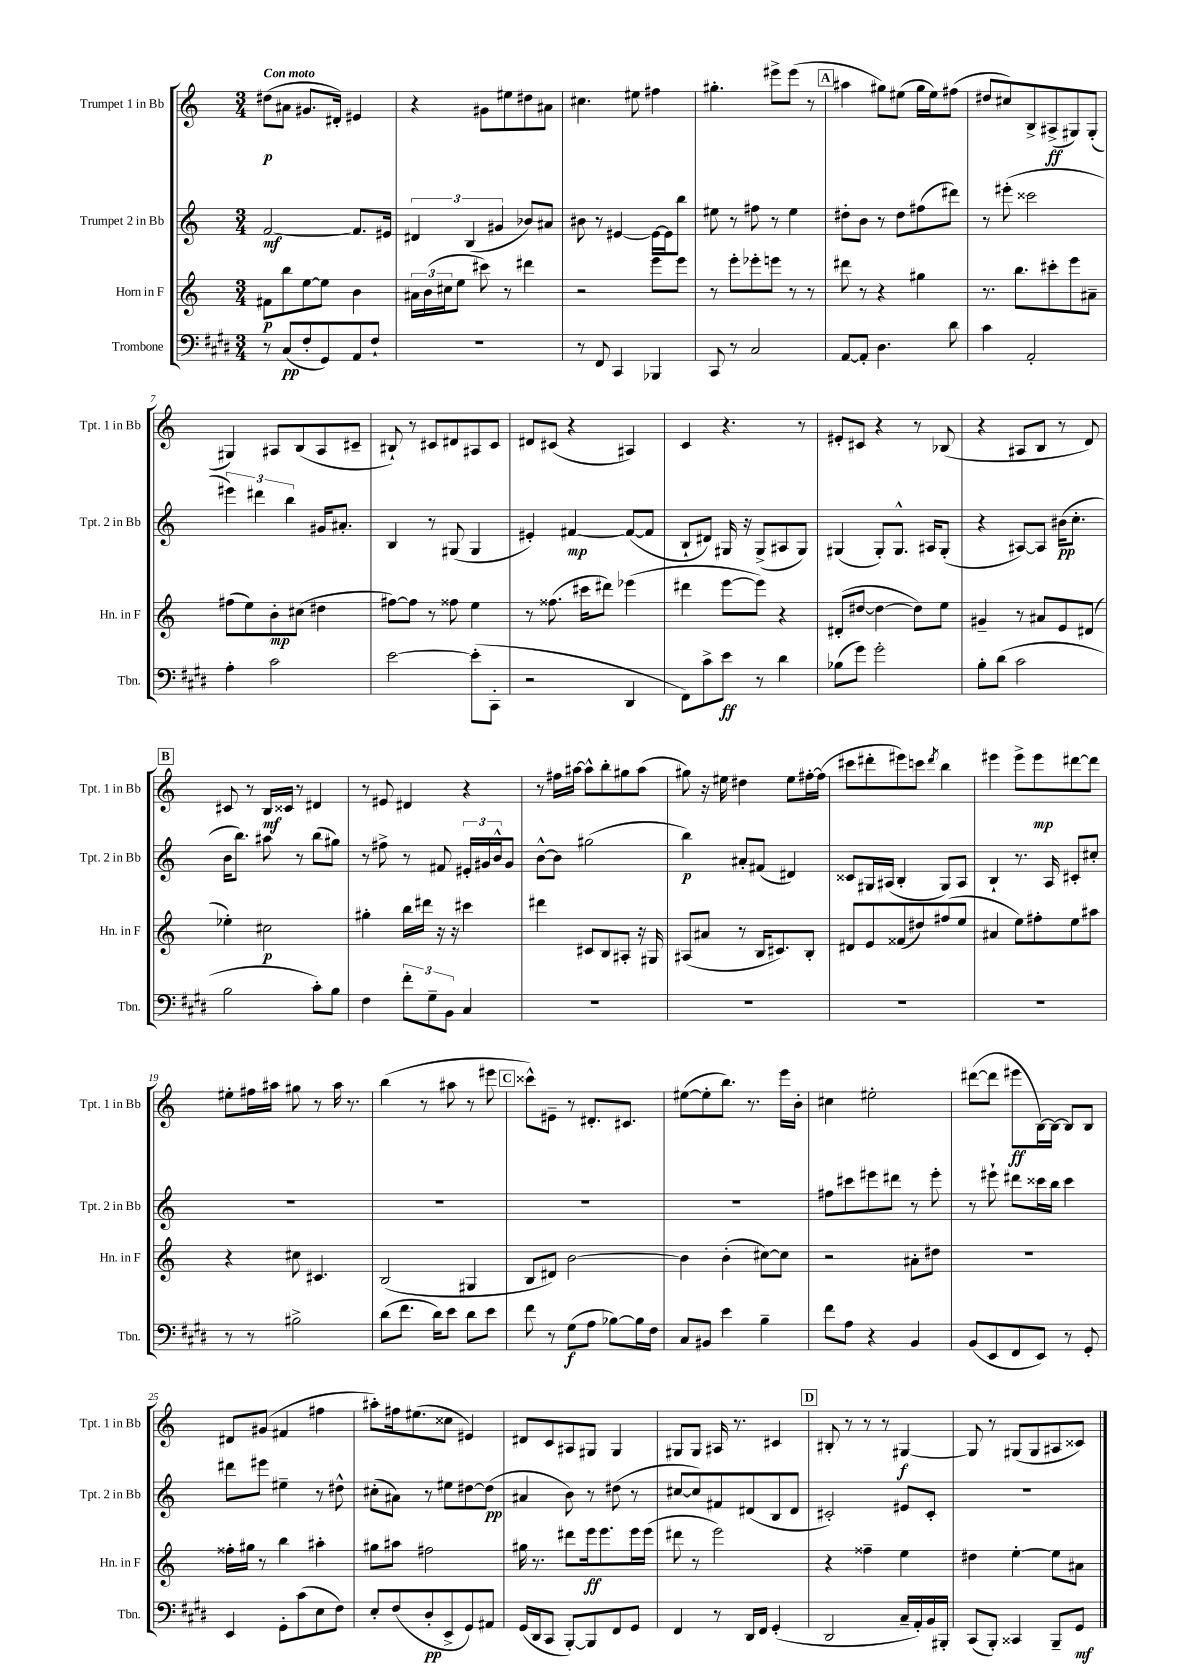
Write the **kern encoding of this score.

**kern	**kern	**kern	**kern
*staff4	*staff3	*staff2	*staff1
*clefF4	*clefG2	*clefG2	*clefG2
*k[f#c#g#d#]	*k[]	*k[]	*k[]
*M3/4	*M3/4	*M3/4	*M3/4
8r	8f#	[2f	(8dd#
(8C#	8bb	.	8a#
8F#'	[8ee	.	8.g#
8GG#)	8ee]	.	.
.	.	.	16d#')
8AA	4b	8.f]	4e#
8F#`	.	.	.
.	.	16e#	.
=	=	=	=
2.r	24a#	6d#	4r
.	(24b	.	.
.	24cc#	.	.
.	8ee	.	.
.	.	(6B	.
.	8ccc#)	.	8g#
.	.	6g#	.
.	8r	.	8ee#
.	4ddd#	8b-)	8dd#
.	.	8a#	8a#
=	=	=	=
8r	2r	8b#	4.cc#
8FF#	.	8r	.
4CC#	.	[4e#	.
.	.	.	8ee#
4BBB-	8eee	16e#_	4ff#
.	.	16e#]	.
.	8eee	8bb	.
=	=	=	=
8CC#	8r	8ee#	4.gg#'
8r	8eee'	8r	.
2C#	8eee-'	8ff#	.
.	8eee	8r	8eee#^
.	8r	4ee#	(8eee#
.	8r	.	8r
=	=	=	=
[8AA	8ddd#	8dd#'	4aa#
8AA']	8r	8b	.
4.D#	4r	8r	8gg#)
.	.	8dd#	(8ee#
.	4gg#	(8ff#	16gg#
.	.	.	16ee#)
8d#	.	8ddd#)	(8ff#
=	=	=	=
4c#	8.r	8r	8dd#
.	.	(8eee#'	8cc#)
.	8.bb	.	.
2AA'	.	2ccc##	8B^
.	8ccc#'	.	(8A#^
.	8eee	.	8G#)
.	8a#~	.	(8G#'
=	=	=	=
4A'	(8ff#	6eee#)	4G#)
.	8ee)	.	.
.	.	6ddd#	.
2c#	8b'	.	8A#
.	.	6bb	.
.	(8cc#	.	(8B
.	4dd#	16g#	8A#
.	.	8.a#'	.
.	.	.	8c#~
=	=	=	=
[2e	[8ff#)	4B	8B#`)
.	8ff#]	.	8r
.	8r	8r	8c#
.	8ff##	(8G#	8d#
(8e']	4ee	4G#	8A#
8CC#'	.	.	8c#
=	=	=	=
2r	8r	4e#')	8d#
.	(8.ff##	.	(8c#
.	.	[4f#	4r
.	16ccc#	.	.
.	8ddd#)	.	.
4DD#	(4eee-	(8f#_	4A#)
.	.	8f#]	.
=	=	=	=
8FF#)	4ddd#	8B`	4c
8c#^	.	8d#)	.
8e	[8eee	16G#	4.r
.	.	16r	.
8r	8eee])	(8G#^	.
4d#	4r	8A#	.
.	.	8G#)	8r
=	=	=	=
(8B-	(8d#'	(4G#	8e#'
8g#)	[8dd#	.	8c#
2g#'	4dd#_	8G#')	4r
.	.	8.G#^^	.
.	8dd#])	.	8r
.	.	16A#	.
.	8ee	(8G#'	(8B-
=	=	=	=
8B'	4g#~	4r	4r
(8d#	.	.	.
2c#	8r	[8A#)	8A#
.	8a#	8A#]	8B
.	8e	(16b#	8r
.	.	8.cc'	.
.	(8d#	.	8d)
=	=	=	=
2B	4ee-')	16b	8c#
.	.	8.bb)	.
.	.	.	8r
.	2cc#	8aa#	16B
.	.	.	16c##
.	.	8r	8r
8c#')	.	(8bb	4d#
8B	.	8gg#)	.
=	=	=	=
4F#	4gg#'	8r	8r
.	.	8ff#^	8e#
12f#'	16bb	8r	4d#
.	16ddd#	.	.
12G#~	.	.	.
.	16r	8f#	.
12BB	.	.	.
.	16r	.	.
4C#	4ccc#	24e#'	4r
.	.	24g#	.
.	.	24b^^	.
.	.	8g#	.
=	=	=	=
2.r	4ddd#	[8b^^	8r
.	.	8b]	16ff#
.	.	.	[16aa#
.	8c#	(2gg#	8aa#^^]
.	8B	.	8bb'
.	8A#'	.	8gg#
.	16r	.	(8aa#
.	16G#	.	.
=	=	=	=
2.r	(8A#	4bb)	8gg#)
.	8a#	.	16r
.	.	.	16ee#
.	8r	8a#'	4dd#
.	16B	(8f#	.
.	8.c#)	.	.
.	.	4d#)	8ee#
.	8B'	.	[16ff#'
.	.	.	(16ff#]
=	=	=	=
2.r	8d#	8c##	8ccc#
.	8e	16G#	8ddd#'
.	.	(16A#	.
.	(8f##	4B'	8eee#)
.	8dd#)	.	8ccc
.	.	.	8qddd#
.	(8ff#	8G#)	4bb
.	8ee	8A#	.
=	=	=	=
2.r	4a#	4B`	4eee#
.	8ee)	8.r	8eee#^
.	8ff#'	.	8eee#
.	.	16A	.
.	8ee	8c#'	[8ddd#
.	8aa#	8cc#'	8ddd#]
=	=	=	=
8r	4r	2.r	8ee#'
8r	.	.	16ff#
.	.	.	16aa#
2B#^	8cc#	.	8gg#
.	4.c#	.	8r
.	.	.	16aa#
.	.	.	8.r
=	=	=	=
(8d#	(2B	2.r	(4bb
8.f#	.	.	.
.	.	.	8r
16d#)	.	.	.
8e	.	.	8aa#
8d#	4G#	.	8r
8e	.	.	8eee#
=	=	=	=
8f#	8B	2.r	8ccc##^^)
8r	8d#)	.	8e#~
(8G#	[2b	.	8r
8A	.	.	8.d#'
[8B-)	.	.	.
.	.	.	8.c#
16B-]	.	.	.
16F#	.	.	.
=	=	=	=
8C#	4b]	2.r	([8ee#
8BB#	.	.	8ee#']
4e	(4b'	.	8.bb)
.	.	.	8.r
4B~	[8cc#)	.	.
.	8cc#]	.	16eee
.	.	.	16b'
=	=	=	=
8f#	2r	8ff#	4cc#
8A	.	8ccc#	.
4r	.	8eee#	2ee#'
.	.	8ddd#	.
4BB	8a#'	8r	.
.	8dd#	8eee#'	.
=	=	=	=
(8BB	2.r	8r	([8ddd#
8EE	.	8eee#`	8ddd#]
8FF#	.	8ddd#	8eee#
8EE)	.	16ccc##	[16B)
.	.	16bb	16B_
8r	.	4ccc##	8B]
8GG#'	.	.	8B
=	=	=	=
4EE	16ff##'	8ddd#	8d#
.	16gg#	.	.
.	8r	8eee#	(8g#
8GG#'	4bb	4ee#~	4f#
(8c#	.	.	.
8E	4aa#'	8r	4ff#
8F#)	.	8dd#^^	.
=	=	=	=
8E'	8gg#	(8cc#'	8aa#')
(8F#	8aa#	8a#)	16ff#
.	.	.	(8.ee#
8D#'	2ff#	8r	.
8EE^	.	8ee#	8cc##
8GG#)	.	[8dd#	4e#)
8AA#	.	(8dd#]	.
=	=	=	=
(16GG#	16gg#	4a#	8d#
16DD#	8.r	.	.
8CC#	.	.	8c
[8BBB')	8ddd#	8b)	8A#
8BBB]	16eee	8r	8G#
.	8.eee	.	.
8FF#	.	(8dd#	4G#
8GG#	16eee	8r	.
.	(16eee	.	.
=	=	=	=
4FF#	8ddd#	[8cc#	8G#
.	8r	8cc#])	8G#
8r	2eee)	8f#	16A#
.	.	.	8.r
16DD#	.	(8d#	.
16FF#	.	.	.
(4GG#'	.	8B	4c#
.	.	8d#	.
=	=	=	=
2DD#	4r	2c#')	8B#'
.	.	.	8r
.	4ff##~	.	8r
.	.	.	8r
16C#~	4ee	8e#	[4G#
16AA')	.	.	.
16BB	.	8c#'	.
16BBB#'	.	.	.
=	=	=	=
(8CC#	4dd#	2.r	8G#]
8BBB')	.	.	8r
4CC##	[4ee'	.	(8G#
.	.	.	8G#
8BBB~	8ee]	.	8A#
8GG#	8a#	.	8c##)
==	==	==	==
*-	*-	*-	*-
